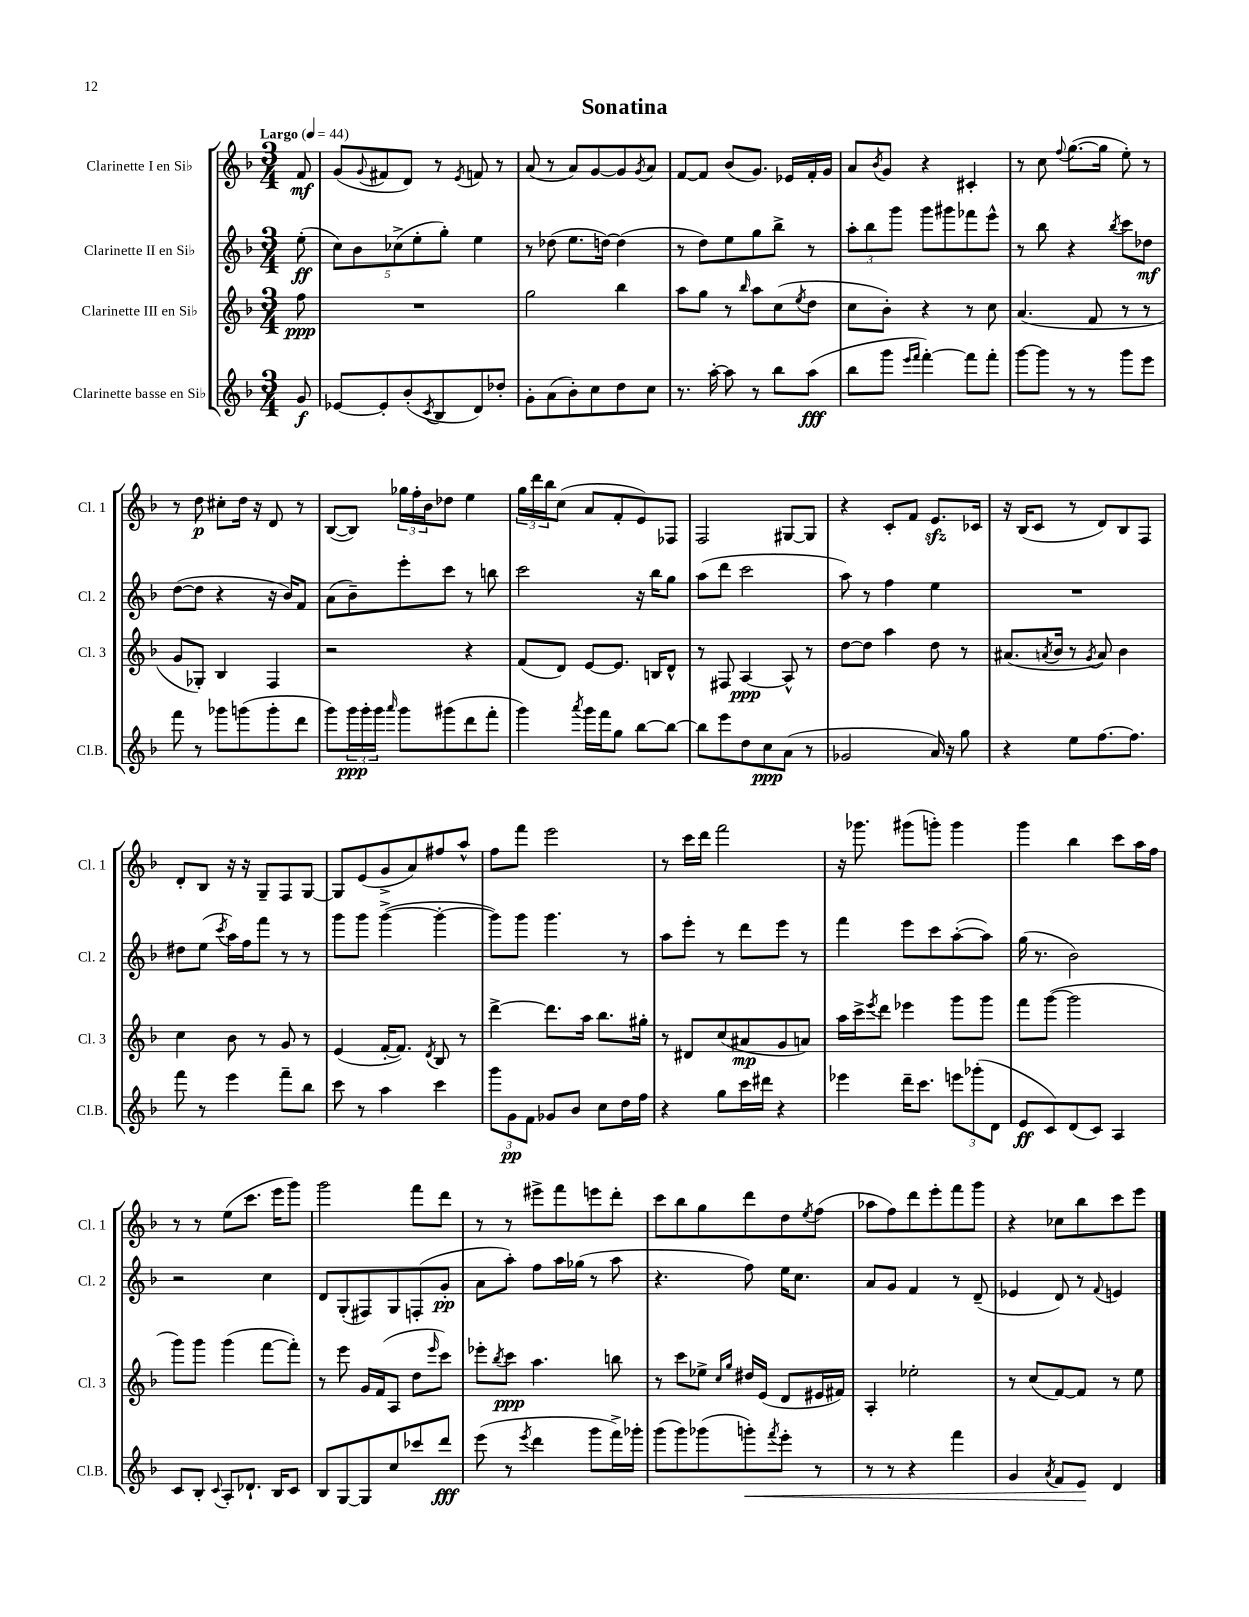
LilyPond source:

\header { title = "Sonatina" }
<<
\new StaffGroup <<
\new Staff = "s0" \with { instrumentName = "Clarinette I en Sib" shortInstrumentName = "Cl. 1" } {
    \clef treble \key f \major \numericTimeSignature \time 3/4 \partial 8 \tempo "Largo" 4 = 44
    f'8\mf |
    g'8( \appoggiatura { g'8 } fis'8 d'8) r8 \acciaccatura { e'8 } f'8 r8 |
    a'8( r8 a'8) g'8~ g'8 \acciaccatura { g'8 } a'8 |
    f'8~ f'8 bes'8( g'8.) ees'16 f'16-. g'16 |
    a'8 \acciaccatura { bes'8 } g'8 r4 cis'4-. |
    r8 c''8 \appoggiatura { f''8 } g''8.~( g''16 e''8-.) r8 |
    r8 d''8\p cis''8-. d''16 r16 d'8 r8 |
    bes8~( bes8) \tuplet 3/2 { ges''16 f''16-. bes'16 } des''8 e''4 |
    \tuplet 3/2 { g''16 d'''16 bes''16 } c''8( a'8 f'8-. e'8) fes8 |
    f2 gis8~ gis8 |
    r4 c'8-. f'8 e'8.\sfz ces'16 |
    r16 bes16( c'8 r8 d'8) bes8 f8 |
    d'8-. bes8 r16 r16 g8-- f8 g8~ |
    g8 e'8( g'8-> a'8) fis''8 a''8-^ |
    f''8 f'''8 e'''2 |
    r8 c'''16 d'''16 f'''2 |
    r16 ges'''8. gis'''8( g'''8-.) g'''4 |
    g'''4 bes''4 c'''8 a''16 f''16 |
    r8 r8 e''8( c'''8. e'''16 g'''8) |
    g'''2 f'''8 d'''8 |
    r8 r8 eis'''8-> f'''8 e'''8 d'''8-. |
    c'''8 bes''8 g''8 d'''8 d''8 \acciaccatura { e''8 } f''8( |
    aes''8 f''8) d'''8 e'''8-. f'''8 g'''8 |
    r4 ces''8 bes''8 c'''8 e'''8 \bar "|." |
}
\new Staff = "s1" \with { instrumentName = "Clarinette II en Sib" shortInstrumentName = "Cl. 2" } {
    \clef treble \key f \major \numericTimeSignature \time 3/4 \partial 8
    e''8-.\ff( |
    \tuplet 5/4 { c''8) bes'8 ces''8->( e''8-. g''8-.) } e''4 |
    r8 des''8( e''8. d''16~) d''4( |
    r8 d''8) e''8 g''8 bes''8-> r8 |
    \tuplet 3/2 { a''8-. bes''8 g'''8 } g'''8 gis'''8 fes'''8 e'''8-^ |
    r8 bes''8 r4 \acciaccatura { bes''8 } c'''8 des''8\mf |
    d''8~( d''8 r4 r16 bes'16) f'8 |
    a'8( bes'8--) e'''8-. c'''8 r8 b''8 |
    c'''2 r16 bes''16 g''8 |
    a''8( d'''8 c'''2 |
    a''8) r8 f''4 e''4 |
    R2. |
    dis''8 e''8( \acciaccatura { c'''8 } a''16) f''16 f'''8 r8 r8 |
    g'''8 g'''8 g'''4~->( g'''4~-. |
    g'''8) g'''8 g'''4. r8 |
    a''8 e'''8-. r8 d'''8 e'''8 r8 |
    f'''4 e'''8 c'''8 a''8~-.( a''8) |
    g''16( r8. bes'2) |
    r2 c''4 |
    d'8 g8-.( fis8) g8 f8-.( g'8-.\pp |
    a'8 a''8-.) f''8 a''16 ges''16( r8 a''8 |
    r4. f''8) e''16 c''8. |
    a'8 g'8 f'4 r8 d'8--( |
    ees'4 d'8) r8 \appoggiatura { f'8 } e'4 \bar "|." |
}
\new Staff = "s2" \with { instrumentName = "Clarinette III en Sib" shortInstrumentName = "Cl. 3" } {
    \clef treble \key f \major \numericTimeSignature \time 3/4 \partial 8
    f''8\ppp |
    R2. |
    g''2 bes''4 |
    a''8 g''8 r8 \grace { bes''16 } a''8 c''8( \acciaccatura { e''8 } d''8 |
    c''8 bes'8-.) r4 r8 c''8 |
    a'4.( f'8 r8 r8 |
    g'8 ges8-.) bes4 f4 |
    r2 r4 |
    f'8( d'8) e'8~ e'8. b16 d'8-^ |
    r8 fis8 a4~\ppp a8-^ r8 |
    d''8~ d''8 a''4 d''8 r8 |
    ais'8.( \acciaccatura { a'8 } bes'16 r8 \acciaccatura { g'8 } a'8) bes'4 |
    c''4 bes'8 r8 g'8 r8 |
    e'4( f'16~-. f'8.) \acciaccatura { d'8 } bes8 r8 |
    d'''4~-> d'''8. a''16 bes''8. gis''16-. |
    r8 dis'8 c''8( ais'8\mp g'8 a'8) |
    a''16 c'''16-> \acciaccatura { e'''8 } d'''8 ees'''4 g'''8 g'''8 |
    f'''8 g'''8~( g'''2 |
    g'''8) g'''8 g'''4( f'''8~ f'''8-.) |
    r8 e'''8 g'16 f'16( a8 d''8 \grace { e'''16 } c'''8) |
    ees'''8-. \acciaccatura { bes''8 } c'''8\ppp a''4. b''8 |
    r8 c'''8 ees''8-> \grace { c''16 g''16 } dis''16 e'16( d'8 eis'16 fis'16) |
    a4-. ees''2-. |
    r8 c''8( f'8~) f'8 r8 e''8 \bar "|." |
}
\new Staff = "s3" \with { instrumentName = "Clarinette basse en Sib" shortInstrumentName = "Cl.B." } {
    \clef treble \key f \major \numericTimeSignature \time 3/4 \partial 8
    g'8\f |
    ees'8~ ees'8-. bes'8-.( \acciaccatura { c'8 } bes8 d'8) des''8-. |
    g'8-. a'8( bes'8-.) c''8 d''8 c''8 |
    r8. a''16~-. a''8 r8 bes''8 a''8\fff( |
    bes''8 g'''8 \grace { e'''16 f'''16 } f'''4~-.) f'''8 f'''8-. |
    g'''8~ g'''8 r8 r8 g'''8 e'''8 |
    f'''8 r8 ges'''8 g'''8( g'''8-. d'''8 |
    g'''8) \tuplet 3/2 { g'''16\ppp g'''16-. g'''16 } \grace { a'''16 } g'''8 gis'''8( d'''8 f'''8-. |
    g'''4) \acciaccatura { a'''8 } g'''16 f'''16 g''8 bes''8~ bes''8~ |
    bes''8 e'''8 d''8 c''8\ppp a'8( r8 |
    ges'2 a'16) r16 g''8 |
    r4 e''8 f''8.~ f''8. |
    f'''8 r8 e'''4 f'''8-- bes''8 |
    c'''8 r8 a''4 c'''4 |
    \tuplet 3/2 { g'''8 g'8\pp f'8 } ges'8 bes'8 c''8 d''16 f''16 |
    r4 g''8 c'''16 dis'''16 r4 |
    ees'''4 d'''16-- c'''8. \tuplet 3/2 { e'''8 ges'''8-.( d'8 } |
    e'8\ff c'8) d'8( c'8) a4 |
    c'8 bes8-. \appoggiatura { c'8 } a8-. des'8.-! bes16 c'8 |
    bes8 g8~ g8 c''8 ces'''8 d'''8\fff |
    e'''8( r8 \acciaccatura { e'''8 } d'''4 g'''8 f'''16->) ges'''16-. |
    g'''8( g'''8) ges'''8( g'''8-.\<) \acciaccatura { f'''8 } e'''8-. r8 |
    r8 r8 r4 f'''4 |
    g'4 \acciaccatura { a'8 } f'8 e'8\! d'4 \bar "|." |
}
>>
>>
\layout { \context { \Score \remove "Bar_number_engraver" } }
